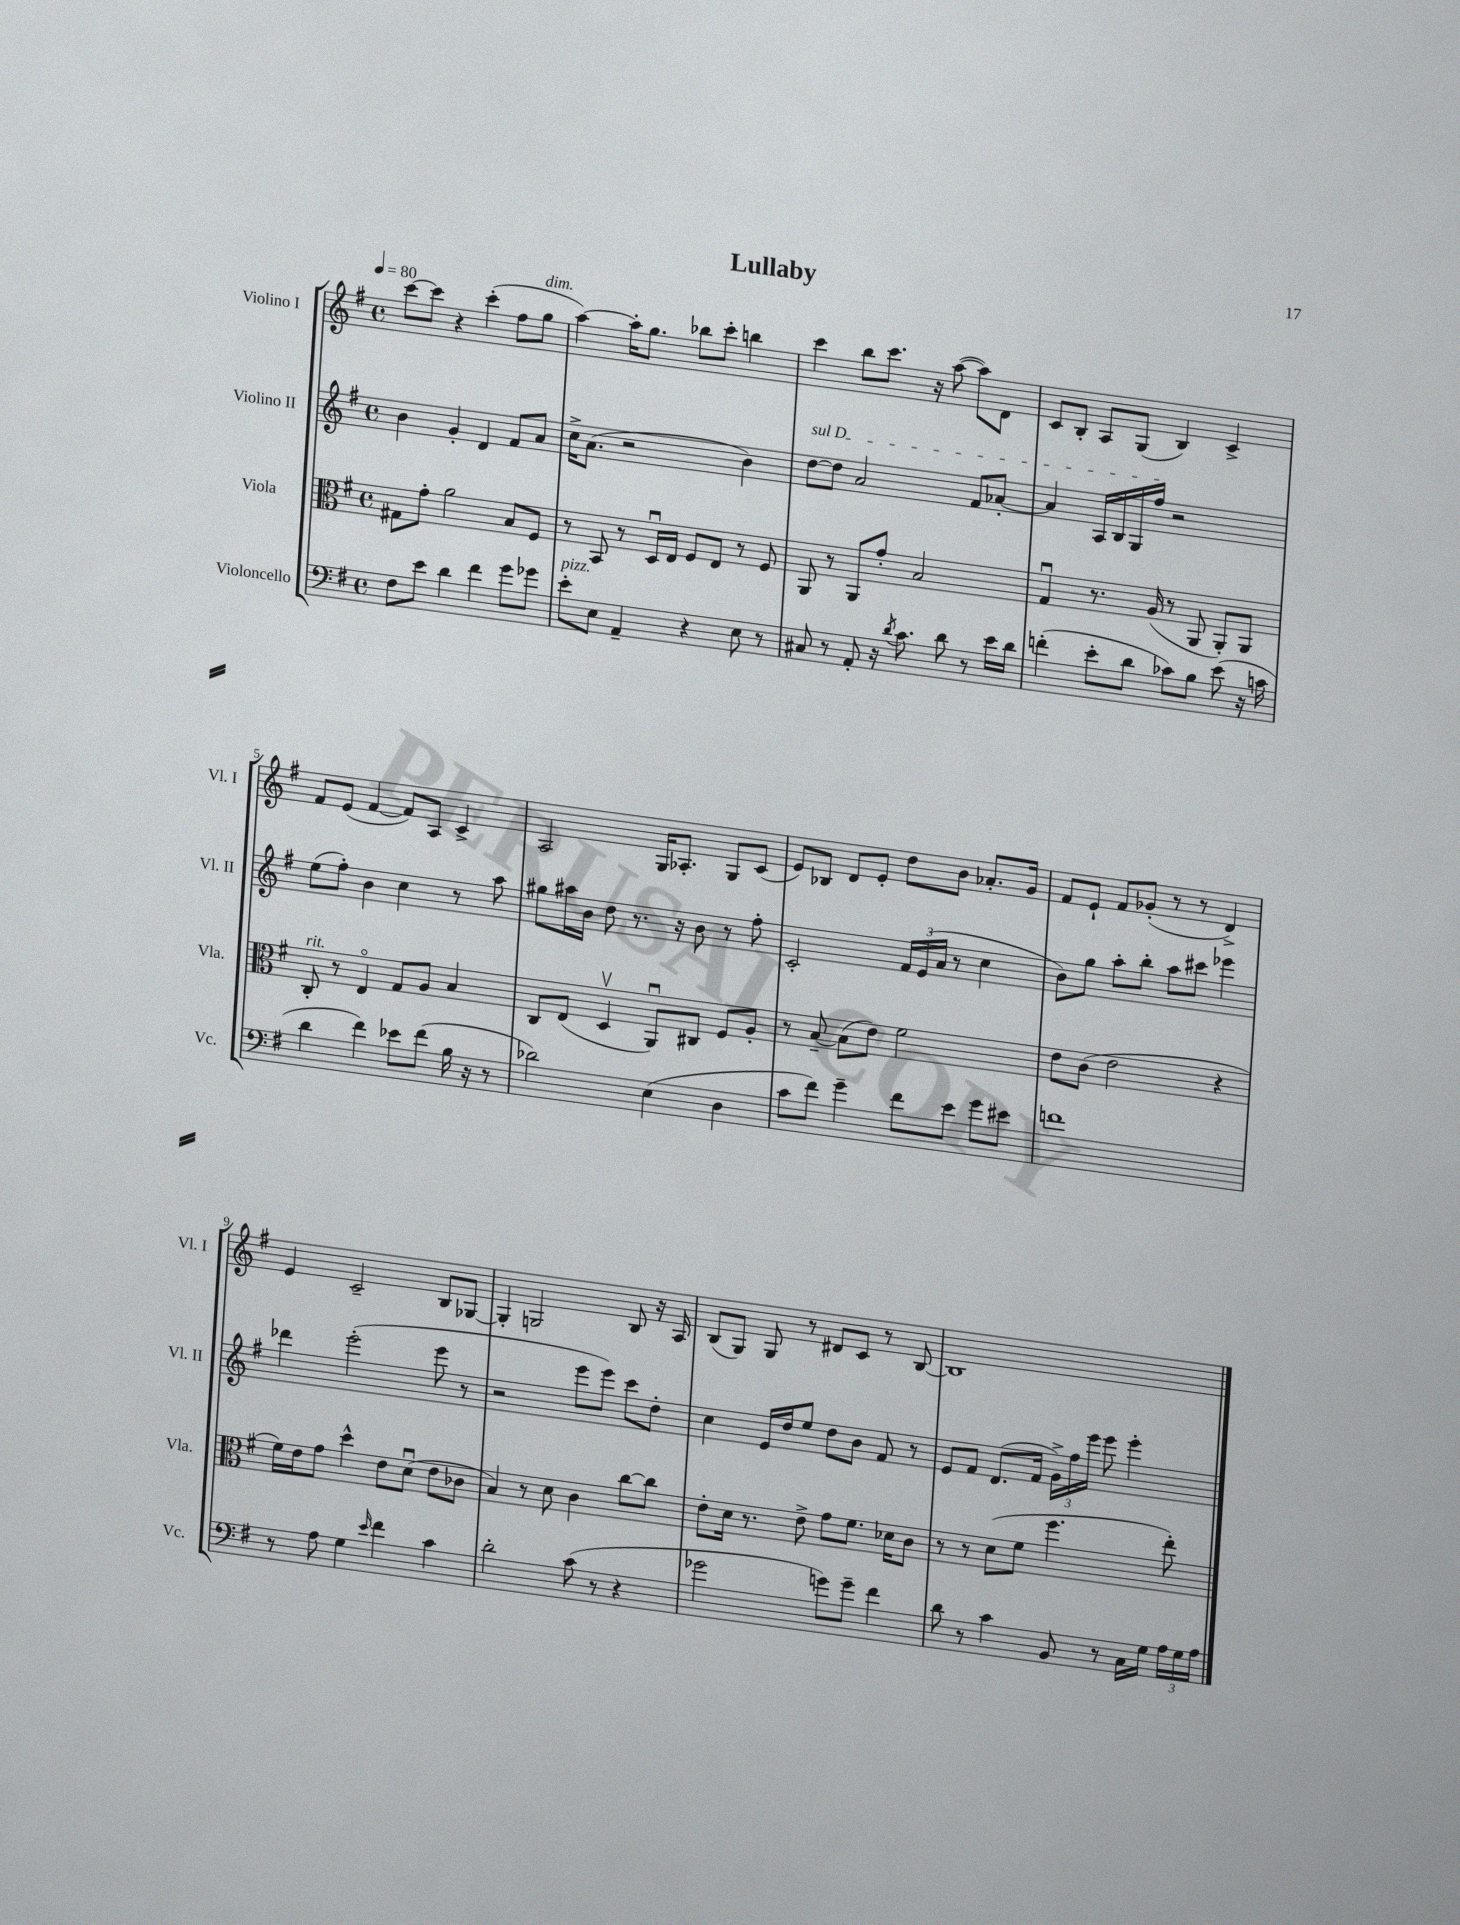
\header { title = "Lullaby" }
<<
\new StaffGroup <<
\new Staff = "s0" \with { instrumentName = "Violino I" shortInstrumentName = "Vl. I" } {
    \clef treble \key g \major \defaultTimeSignature \time 4/4 \tempo 4 = 80
    \autoBeamOff c'''8[~ c'''8] r4 c'''4-.( fis''8[ g''8]^\markup { \italic "dim." } |
    a''4~) a''16[-. g''8.] bes''8[ c'''8]-. b''4 |
    c'''4 b''8[ c'''8.] r16 a''8~( a''8[) d'8] |
    c'8[ b8]-. a8[ g8]( b4) c'4-> |
    fis'8[ e'8]( fis'4~ fis'8[) a8] c'4-> |
    a2 g16[ aes8.]-. g8[ c'8]( |
    e'8[) bes8] d'8[ e'8]-. d''8[ b'8] aes'8.[-. g'16] |
    fis'8[ e'8]-! fis'8[ ges'8]-.( r8 r8 d'4->) |
    e'4 c'2-- b8[ ges8]~ |
    ges4-. g2 b8 r16 a16 |
    b8[( g8]) g8 r8 dis'8[ c'8] r8 b8~ |
    b1 \bar "|." |
}
\new Staff = "s1" \with { instrumentName = "Violino II" shortInstrumentName = "Vl. II" } {
    \clef treble \key g \major \defaultTimeSignature \time 4/4
    \autoBeamOff b'4 g'4-. d'4 fis'8[ a'8] |
    c''16[-> a'8.]( r2 b'4) |
    \once \override TextSpanner.bound-details.left.text = \markup { \italic "sul D" } d''8[~\startTextSpan d''8] a'2 fis'8[ aes'8]~-. |
    aes'4 a16[ b16 g16 fis''16]\stopTextSpan r2 |
    e''8[( fis''8]-.) b'4 c''4 r8 a''8 |
    gis''8[ ais''16 b'16] d''8 r8. r16 b'8 r8 fis''8-. |
    c'2-. \tuplet 3/2 { fis'16[ e'16( a'16] } r8 c''4 |
    b'8[) g''8] a''8[-. b''8]-. a''8[ cis'''8] ees'''4 |
    des'''4 e'''2-.( e'''8 r8 |
    r2 e'''8[ e'''8]) c'''8[ d''8]-. |
    c''4 e'16[ d''16 e''8] d''8[ b'8] fis'8 r8 |
    e'8[ fis'8] d'8.[( fis'16] \tuplet 3/2 { g'16[->) fis''16 e'''16] } e'''8 e'''4-. \bar "|." |
}
\new Staff = "s2" \with { instrumentName = "Viola" shortInstrumentName = "Vla." } {
    \clef alto \key g \major \defaultTimeSignature \time 4/4
    \autoBeamOff gis8[ g'8]-. a'2 b8[ fis8] |
    r8 b,8 r8 d16[\downbow e16] fis8[ e8] r8 fis8 |
    a,8 r8 a,8[ g'8]-. b2 |
    g4\downbow r8. a16( r8 a,8 a,8[-.) a,8] |
    c8-.^\markup { \italic "rit." } r8 e4\flageolet g8[ a8] b4 |
    c8[ e8]( d4\upbow a,8[\downbow) cis8] fis8[ a8]-. |
    r8 b8~-- b8[( e'8]) fis'2 |
    e'8[ c'8]( e'2 r4 |
    fis'16[) e'16 g'8] d''4-^ e'8[ d'8]\downbow( e'8[ ces'8] |
    b4) r8 d'8 c'4 c''8[~ c''8] |
    e'8[-. d'16] r8. e'8-> g'8[ fis'8.] des'16[ c'8] |
    r8 r8 d'8[( fis'8] fis''4. e''8-.) \bar "|." |
}
\new Staff = "s3" \with { instrumentName = "Violoncello" shortInstrumentName = "Vc." } {
    \clef bass \key g \major \defaultTimeSignature \time 4/4
    \autoBeamOff fis8[ e'8] d'4 fis'4 g'8[ ges'8] |
    e'8[-.^\markup { \italic "pizz." } e8] a,4-- r4 e8 r8 |
    cis8 r8 a,8-. r16 \acciaccatura { d'8 } c'8. d'8 r8 e'16[ d'16] |
    f'4-.( e'8[-. d'8] ces'8[) b8] e'8( r16 c'16 |
    d'4 fis'4) ees'8[ fis'8]( b16 r16 r8 |
    des'2) e4( d4 |
    c'8[ fis'8]) g'4-- fis'8[ e'8] g'8[ eis'8] |
    f'1 |
    r8 a8 g4 \grace { e'16 } fis'4 c'4 |
    d'2-. c'8( r8 r4 |
    ges'2 g'8[) g'8]-- fis'4 |
    d'8 r8 c'4 b,8 r8 c16[ g16] \tuplet 3/2 { a16[ g16 a16] } \bar "|." |
}
>>
>>
